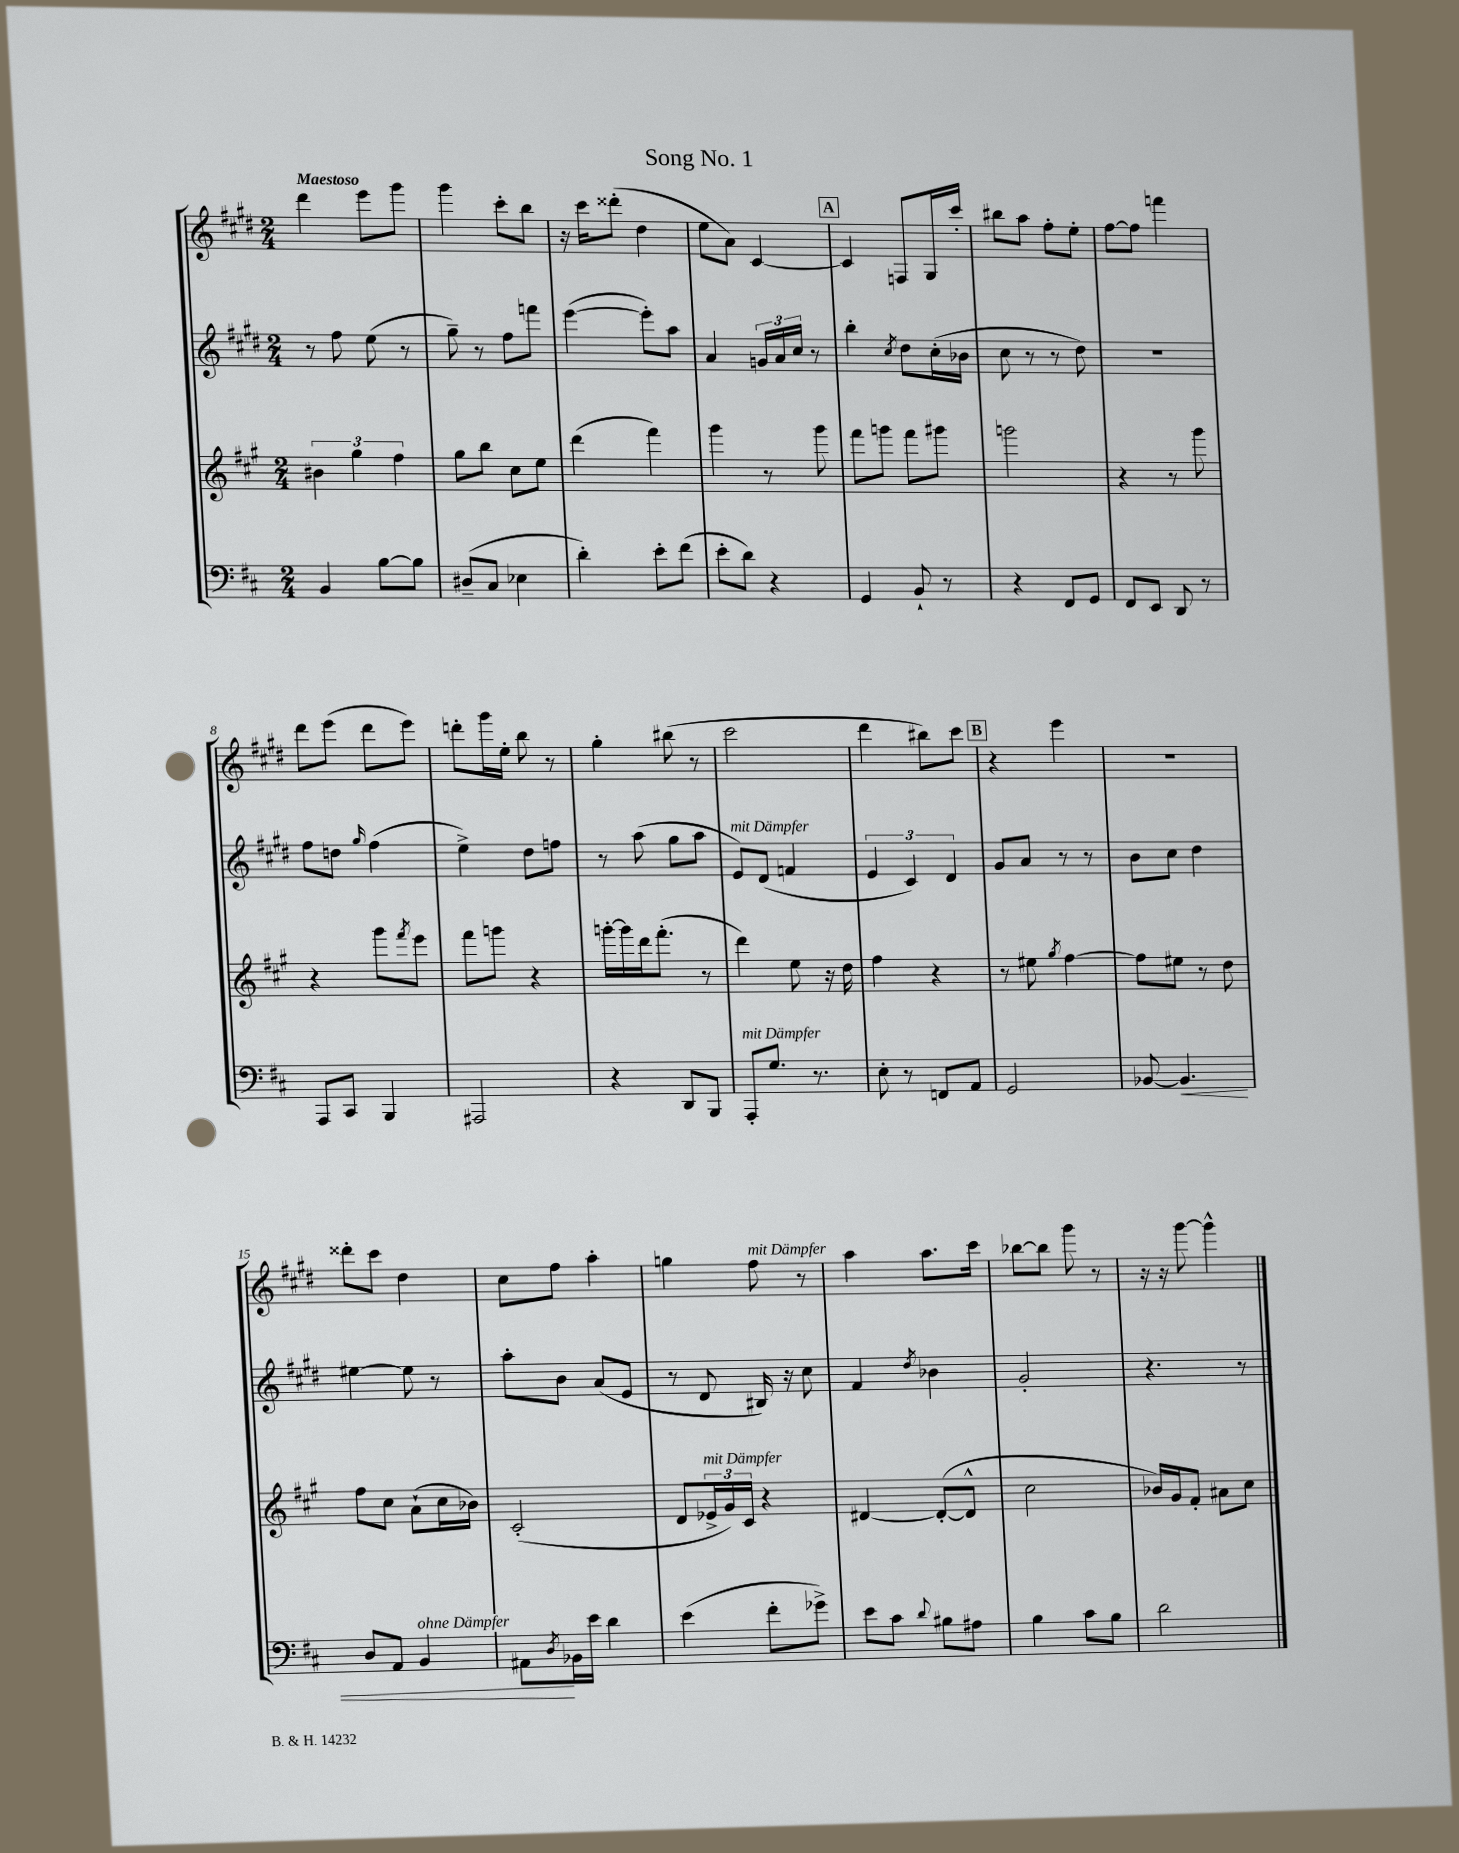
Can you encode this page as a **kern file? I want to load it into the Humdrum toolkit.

**kern	**dynam	**kern	**kern	**kern
*part4	*part4	*part3	*part2	*part1
*staff4	*staff4	*staff3	*staff2	*staff1
*clefF4	*	*clefG2	*clefG2	*clefG2
*k[f#c#]	*	*k[f#c#g#]	*k[f#c#g#d#]	*k[f#c#g#d#]
*M2/4	*	*M2/4	*M2/4	*M2/4
=1	=1	=1	=1	=1
!	!	!	!	!LO:TX:a:B:t=Maestoso
4BB/	.	6b#X\	8r	4ddd#\
.	.	.	8ff#\	.
.	.	6gg#\	.	.
[8B\L	.	.	(8ee\	8eee\L
.	.	6ff#\	.	.
8B\J]	.	.	8r	8ggg#\J
=2	=2	=2	=2	=2
(8D#X~/L	.	8gg#\L	8gg#~\)	4ggg#\
8C#/J	.	8bb\J	8r	.
4E-X\	.	8cc#\L	8ff#\L	8ccc#'\L
.	.	8ee\J	8fffn\J	8bb\J
=3	=3	=3	=3	=3
4d'\)	.	(4ddd\	([4eee\	16r
.	.	.	.	16ccc#\KL
.	.	.	.	(8ddd##X'\J
8e'\L	.	4fff#\)	8eee'\L])	4dd#\
(8f#\J	.	.	8aa\J	.
=4	=4	=4	=4	=4
8e'\L	.	4ggg#\	4a/	8ee\L
8d\J)	.	.	.	8a\J)
4r	.	8r	24gn/LL	[4c#/
.	.	.	24a/	.
.	.	.	24cc#/JJ	.
.	.	8ggg#\	8r	.
!!LO:REH:place=s1:t=A
=5	=5	=5	=5	=5
4GG/	.	8fff#\L	4bb'\	4c#/]
.	.	8gggn\J	.	.
.	.	.	8qcc#/	.
8BB`/	.	8fff#\L	8dd#\L	8Fn/L
8r	.	8ggg#X\J	(16cc#'\L	16G#/L
.	.	.	16b-X\JJ	16ccc#'/JJ
=6	=6	=6	=6	=6
4r	.	2gggn\	8cc#\	8bb#X\L
.	.	.	8r	8aa\J
8FF#/L	.	.	8r	8ff#'\L
8GG/J	.	.	8dd#\)	8ee'\J
=7	=7	=7	=7	=7
8FF#/L	.	4r	2r	[8ff#\L
8EE/J	.	.	.	8ff#\J]
8DD/	.	8r	.	4fffn\
8r	.	8ggg#\	.	.
!!LO:LB:g=z
=8	=8	=8	=8	=8
8AAA/L	.	4r	8ff#\L	8ddd#\L
8CC#/J	.	.	8ddn\J	(8eee\J
.	.	.	16qqgg#/	.
4BBB/	.	8ggg#\L	(4ff#\	8ddd#\L
.	.	8qfff#/	.	.
.	.	8eee\J	.	8eee\J)
=9	=9	=9	=9	=9
2AAA#X/	.	8fff#\L	4ee^\)	8dddn'\L
.	.	8gggn\J	.	16ggg#\L
.	.	.	.	16ee'\JJ
.	.	4r	8dd#\L	8bb\
.	.	.	8ffn\J	8r
=10	=10	=10	=10	=10
4r	.	[16gggn'\LL	8r	4gg#'\
.	.	16ggg\]	.	.
.	.	16ddd\J	(8aa\	.
.	.	(8.fff#'\J	.	.
8DD/L	.	.	8gg#\L	(8bb#X\
8BBB/J	.	8r	8aa\J	8r
=11	=11	=11	=11	=11
!	!	!	!LO:TX:a:i:t=mit Dämpfer	!
!LO:TX:a:i:t=mit Dämpfer	!	!	!	!
8AAA'/L	.	4ddd\)	8e/L)	2ccc#\
8.G/J	.	.	(8d#/J	.
.	.	8ee\	4fn/	.
8.r	.	.	.	.
.	.	16r	.	.
.	.	16dd\	.	.
=12	=12	=12	=12	=12
8E'\	.	4ff#\	6e/	4ddd#\
8r	.	.	.	.
.	.	.	6c#/)	.
8FFn/L	.	4r	.	8bb#X\L)
.	.	.	6d#/	.
8AA/J	.	.	.	8ccc#\J
!!LO:REH:place=s1:t=B
=13	=13	=13	=13	=13
2GG/	.	8r	8g#/L	4r
.	.	8ee#X\	8a/J	.
.	.	8qgg#/	.	.
.	.	[4ff#\	8r	4eee\
.	.	.	8r	.
=14	=14	=14	=14	=14
[8BB-X/	.	8ff#\L]	8b\L	2r
!	!LO:HP:b	!	!	!
4.BB-/]	<	8ee#X\J	8cc#\J	.
.	.	8r	4dd#\	.
.	.	8dd\	.	.
!!LO:LB:g=z
=15	=15	=15	=15	=15
8D/L	.	8ff#\L	[4ee#X\	8ddd##X'\L
8AA/J	.	8cc#\J	.	8ccc#\J
!LO:TX:a:i:t=ohne Dämpfer	!	!	!	!
4BB/	.	(8a`\L	8ee#\]	4dd#\
.	.	16cc#\L	8r	.
.	.	16b-X\JJ)	.	.
=16	=16	=16	=16	=16
8AA#X\L	.	(2c#'/	8aa'\L	8cc#\L
8qD/	.	.	.	.
16BB-X\L	[	.	8b\J	8ff#\J
16e\JJ	.	.	.	.
4d\	.	.	(8a/L	4aa'\
.	.	.	8e/J	.
=17	=17	=17	=17	=17
(4e\	.	8d/L	8r	4ggn\
!	!	!LO:TX:a:i:t=mit Dämpfer	!	!
.	.	24e-X^/L	8d#/	.
.	.	24g#/)	.	.
.	.	24c#/JJ	.	.
!	!	!	!	!LO:TX:a:i:t=mit Dämpfer
8f#'\L	.	4r	16B#X/)	8ff#\
.	.	.	16r	.
8g-X^\J)	.	.	8cc#\	8r
=18	=18	=18	=18	=18
8e\L	.	[4d#X/	4f#/	4aa\
8c#\J	.	.	.	.
8qqd/	.	.	8qdd#/	.
8B#X\L	.	(8d#'/L_	4b-X\	8.aa\L
8A#X\J	.	8d#^^/J]	.	.
.	.	.	.	16ccc#\Jk
=19	=19	=19	=19	=19
4B\	.	2cc#\	2g#'/	[8bb-X\L
.	.	.	.	8bb-\J]
8c#\L	.	.	.	8ggg#\
8B\J	.	.	.	8r
=20	=20	=20	=20	=20
2d\	.	16b-X/LL)	4.r	16r
.	.	16g#/J	.	16r
.	.	8f#'/J	.	[8ggg#\
.	.	8a#X\L	.	4ggg#^^\]
.	.	8cc#\J	8r	.
==	==	==	==	==
*-	*-	*-	*-	*-
